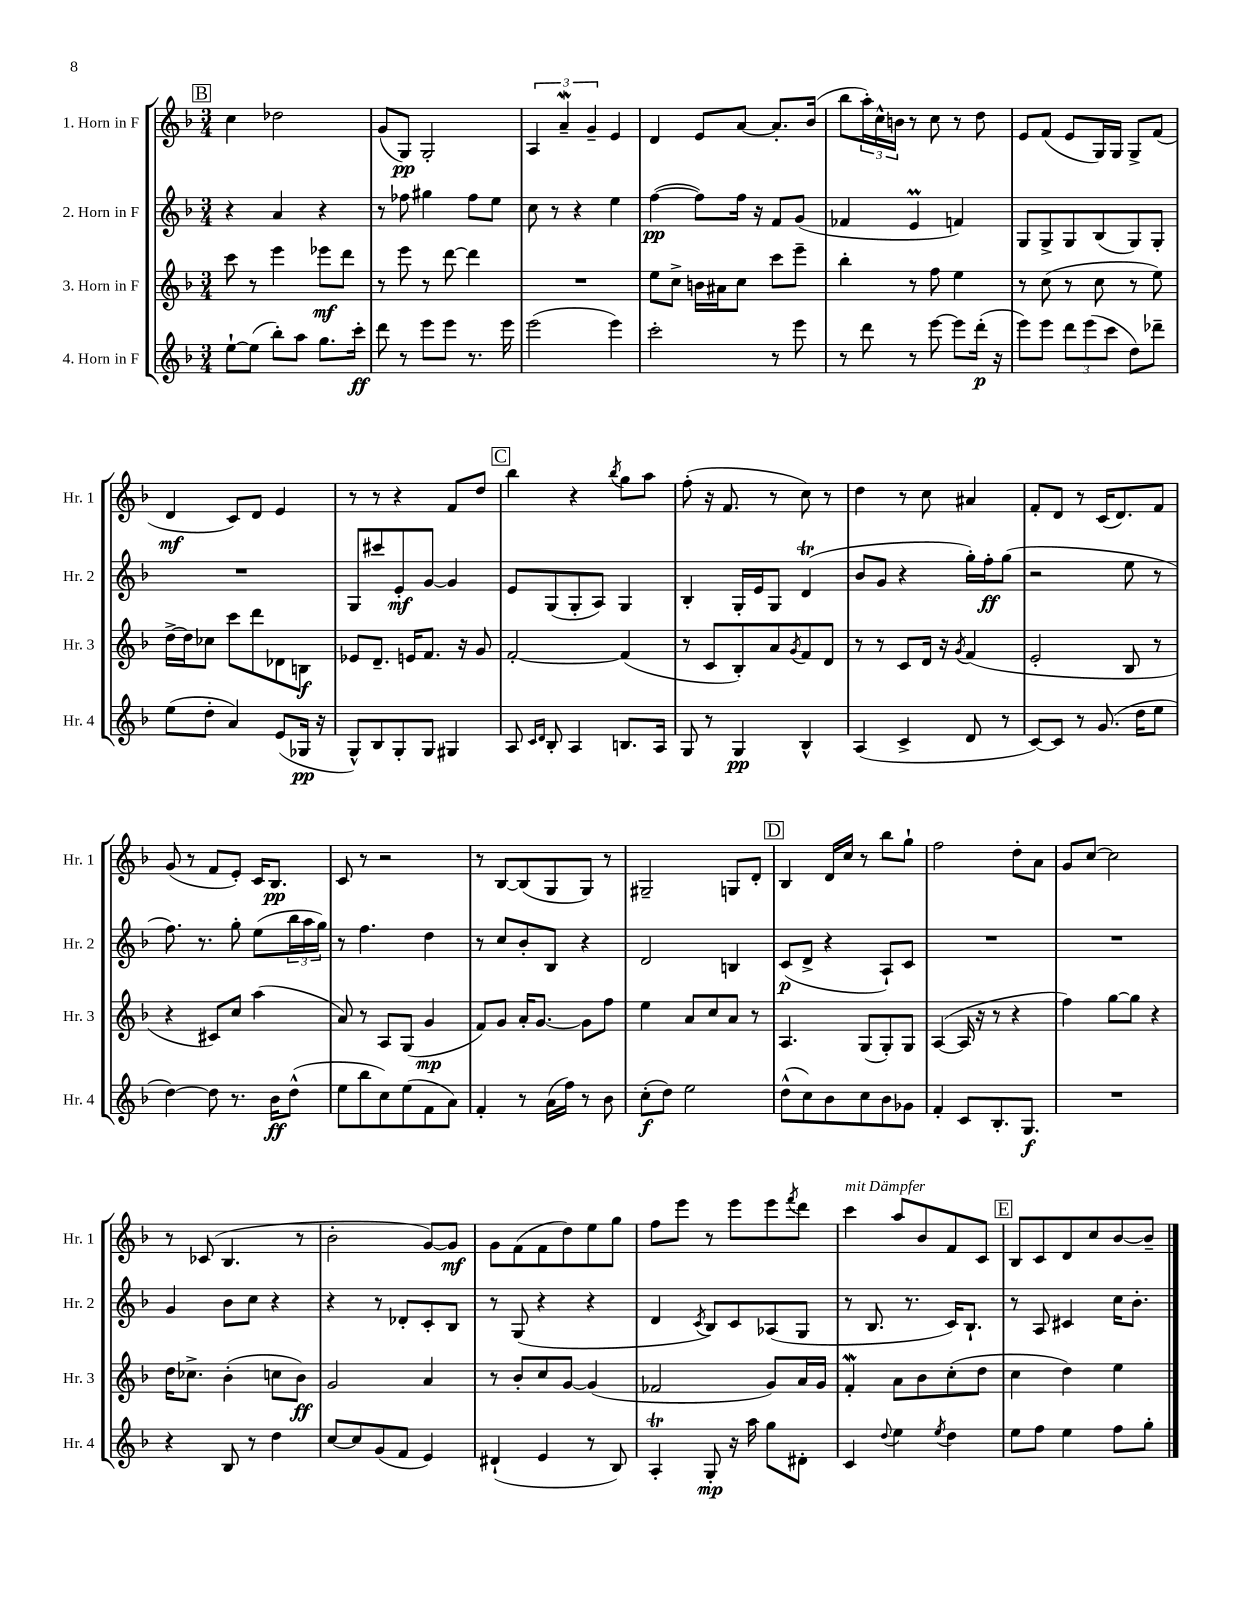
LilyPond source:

<<
\new StaffGroup <<
\new Staff = "s0" \with { instrumentName = "1. Horn in F" shortInstrumentName = "Hr. 1" } {
    \clef treble \key f \major \numericTimeSignature \time 3/4
    \mark \markup { \box "B" } c''4 des''2 |
    g'8( g8\pp) g2-. |
    \tuplet 3/2 { a4 a'4--\mordent g'4-- } e'4 |
    d'4 e'8 a'8~ a'8.-. bes'16( |
    bes''8 \tuplet 3/2 { a''16-.) c''16-^ b'16 } r8 c''8 r8 d''8 |
    e'8 f'8( e'8 g16) g16 g8-> f'8( |
    d'4\mf c'8) d'8 e'4 |
    r8 r8 r4 f'8 d''8 |
    \mark \markup { \box "C" } bes''4 r4 \acciaccatura { bes''8 } g''8 a''8 |
    f''8-.( r16 f'8. r8 c''8) r8 |
    d''4 r8 c''8 ais'4 |
    f'8-. d'8 r8 c'16( d'8.) f'8 |
    g'8( r8 f'8 e'8-.) c'16 bes8.\pp |
    c'8 r8 r2 |
    r8 bes8~ bes8( g8 g8) r8 |
    gis2-- g8 d'8-. |
    \mark \markup { \box "D" } bes4 d'16 c''16 r8 bes''8 g''8-! |
    f''2 d''8-. a'8 |
    g'8 c''8~ c''2 |
    r8 ces'8( bes4. r8 |
    bes'2-. g'8~) g'8\mf |
    g'8 f'8( f'8 d''8) e''8 g''8 |
    f''8 e'''8 r8 e'''8 e'''8 \acciaccatura { f'''8 } d'''8 |
    c'''4^\markup { \italic "mit Dämpfer" } a''8 bes'8 f'8 c'8 |
    \mark \markup { \box "E" } bes8 c'8 d'8 c''8 bes'8~ bes'8-- \bar "|." |
}
\new Staff = "s1" \with { instrumentName = "2. Horn in F" shortInstrumentName = "Hr. 2" } {
    \clef treble \key f \major \numericTimeSignature \time 3/4
    \mark \markup { \box "B" } r4 a'4 r4 |
    r8 fes''8 gis''4 fes''8 e''8 |
    c''8 r8 r4 e''4 |
    f''4~\pp( f''8) f''16 r16 f'8 g'8( |
    fes'4 e'4\prall f'4) |
    g8 g8-> g8 bes8( g8) g8-. |
    R2. |
    g8 cis'''8 e'8-.\mf g'8~ g'4 |
    \mark \markup { \box "C" } e'8 g8( g8-. a8) g4 |
    bes4-. g16-. e'16 g8 d'4\trill( |
    bes'8 g'8 r4 g''16-.) f''16-.\ff g''8( |
    r2 e''8 r8 |
    f''8.) r8. g''8-. e''8( \tuplet 3/2 { bes''16 a''16 g''16) } |
    r8 f''4. d''4 |
    r8 c''8 bes'8-. bes8 r4 |
    d'2 b4 |
    \mark \markup { \box "D" } c'8\p( d'8-> r4 a8-!) c'8 |
    R2. |
    R2. |
    g'4 bes'8 c''8 r4 |
    r4 r8 des'8-. c'8-. bes8 |
    r8 g8( r4 r4 |
    d'4 \acciaccatura { c'8 } bes8) c'8 aes8( g8 |
    r8 bes8. r8. c'16) bes8.-! |
    \mark \markup { \box "E" } r8 a8 cis'4 c''16 bes'8.-. \bar "|." |
}
\new Staff = "s2" \with { instrumentName = "3. Horn in F" shortInstrumentName = "Hr. 3" } {
    \clef treble \key f \major \numericTimeSignature \time 3/4
    \mark \markup { \box "B" } c'''8 r8 e'''4 ees'''8\mf d'''8 |
    r8 e'''8 r8 d'''8~ d'''4 |
    R2. |
    e''8 c''8-> b'16 ais'16 c''8 c'''8 e'''8-- |
    bes''4-. r8 f''8 e''4 |
    r8 c''8( r8 c''8 r8 e''8) |
    d''16~-> d''16 ces''8 c'''8 d'''8 des'8 b8\f |
    ees'8 d'8.-- e'16 f'8. r16 g'8 |
    \mark \markup { \box "C" } f'2~-. f'4( |
    r8 c'8 bes8-.) a'8 \acciaccatura { g'8 } f'8 d'8 |
    r8 r8 c'8 d'16 r16 \acciaccatura { g'8 } f'4( |
    e'2-. bes8 r8 |
    r4 cis'8) c''8 a''4( |
    a'8) r8 a8 g8( g'4\mp |
    f'8) g'8 a'16-. g'8.~ g'8 f''8 |
    e''4 a'8 c''8 a'8 r8 |
    \mark \markup { \box "D" } a4. g8( g8-.) g8 |
    a4~( a16 r16 r8 r4 |
    f''4) g''8~ g''8 r4 |
    d''16 ces''8.-> bes'4-.( c''8 bes'8\ff) |
    g'2 a'4 |
    r8 bes'8-. c''8 g'8~ g'4( |
    fes'2 g'8) a'16 g'16 |
    f'4-.\mordent a'8 bes'8 c''8-.( d''8 |
    \mark \markup { \box "E" } c''4 d''4) e''4 \bar "|." |
}
\new Staff = "s3" \with { instrumentName = "4. Horn in F" shortInstrumentName = "Hr. 4" } {
    \clef treble \key f \major \numericTimeSignature \time 3/4
    \mark \markup { \box "B" } e''8~-! e''8( bes''8-.) a''8 g''8. c'''16-.\ff |
    d'''8 r8 e'''8 e'''8 r8. e'''16 |
    e'''2( e'''4) |
    c'''2-. r8 e'''8 |
    r8 d'''8 r8 e'''8~ e'''8 d'''16-.\p( r16 |
    e'''8) e'''8 \tuplet 3/2 { d'''8 e'''8( c'''8 } d''8) des'''8-- |
    e''8( d''8-. a'4) e'8( ges16\pp r16 |
    g8-^) bes8 g8-. g8 gis4 |
    \mark \markup { \box "C" } a8 \grace { c'16 d'16 } bes8-. a4 b8. a16 |
    g8 r8 g4\pp bes4-^ |
    a4( c'4-> d'8 r8 |
    c'8~) c'8 r8 g'8.( d''16 e''8 |
    d''4~) d''8 r8. bes'16\ff d''8-^( |
    e''8 bes''8 c''8) e''8( f'8 a'8) |
    f'4-. r8 a'16( f''16) r8 bes'8 |
    c''8-.\f( d''8) e''2 |
    \mark \markup { \box "D" } d''8-^( c''8) bes'8 c''8 bes'8 ges'8 |
    f'4-. c'8 bes8.-. g8.\f |
    R2. |
    r4 bes8 r8 d''4 |
    c''8~ c''8 g'8( f'8 e'4) |
    dis'4-!( e'4 r8 bes8) |
    a4-.\trill g8-.\mp r16 a''16 g''8 dis'8-. |
    c'4 \appoggiatura { d''8 } e''4 \acciaccatura { e''8 } d''4 |
    \mark \markup { \box "E" } e''8 f''8 e''4 f''8 g''8-. \bar "|." |
}
>>
>>
\layout { \context { \Score \remove "Bar_number_engraver" } }
